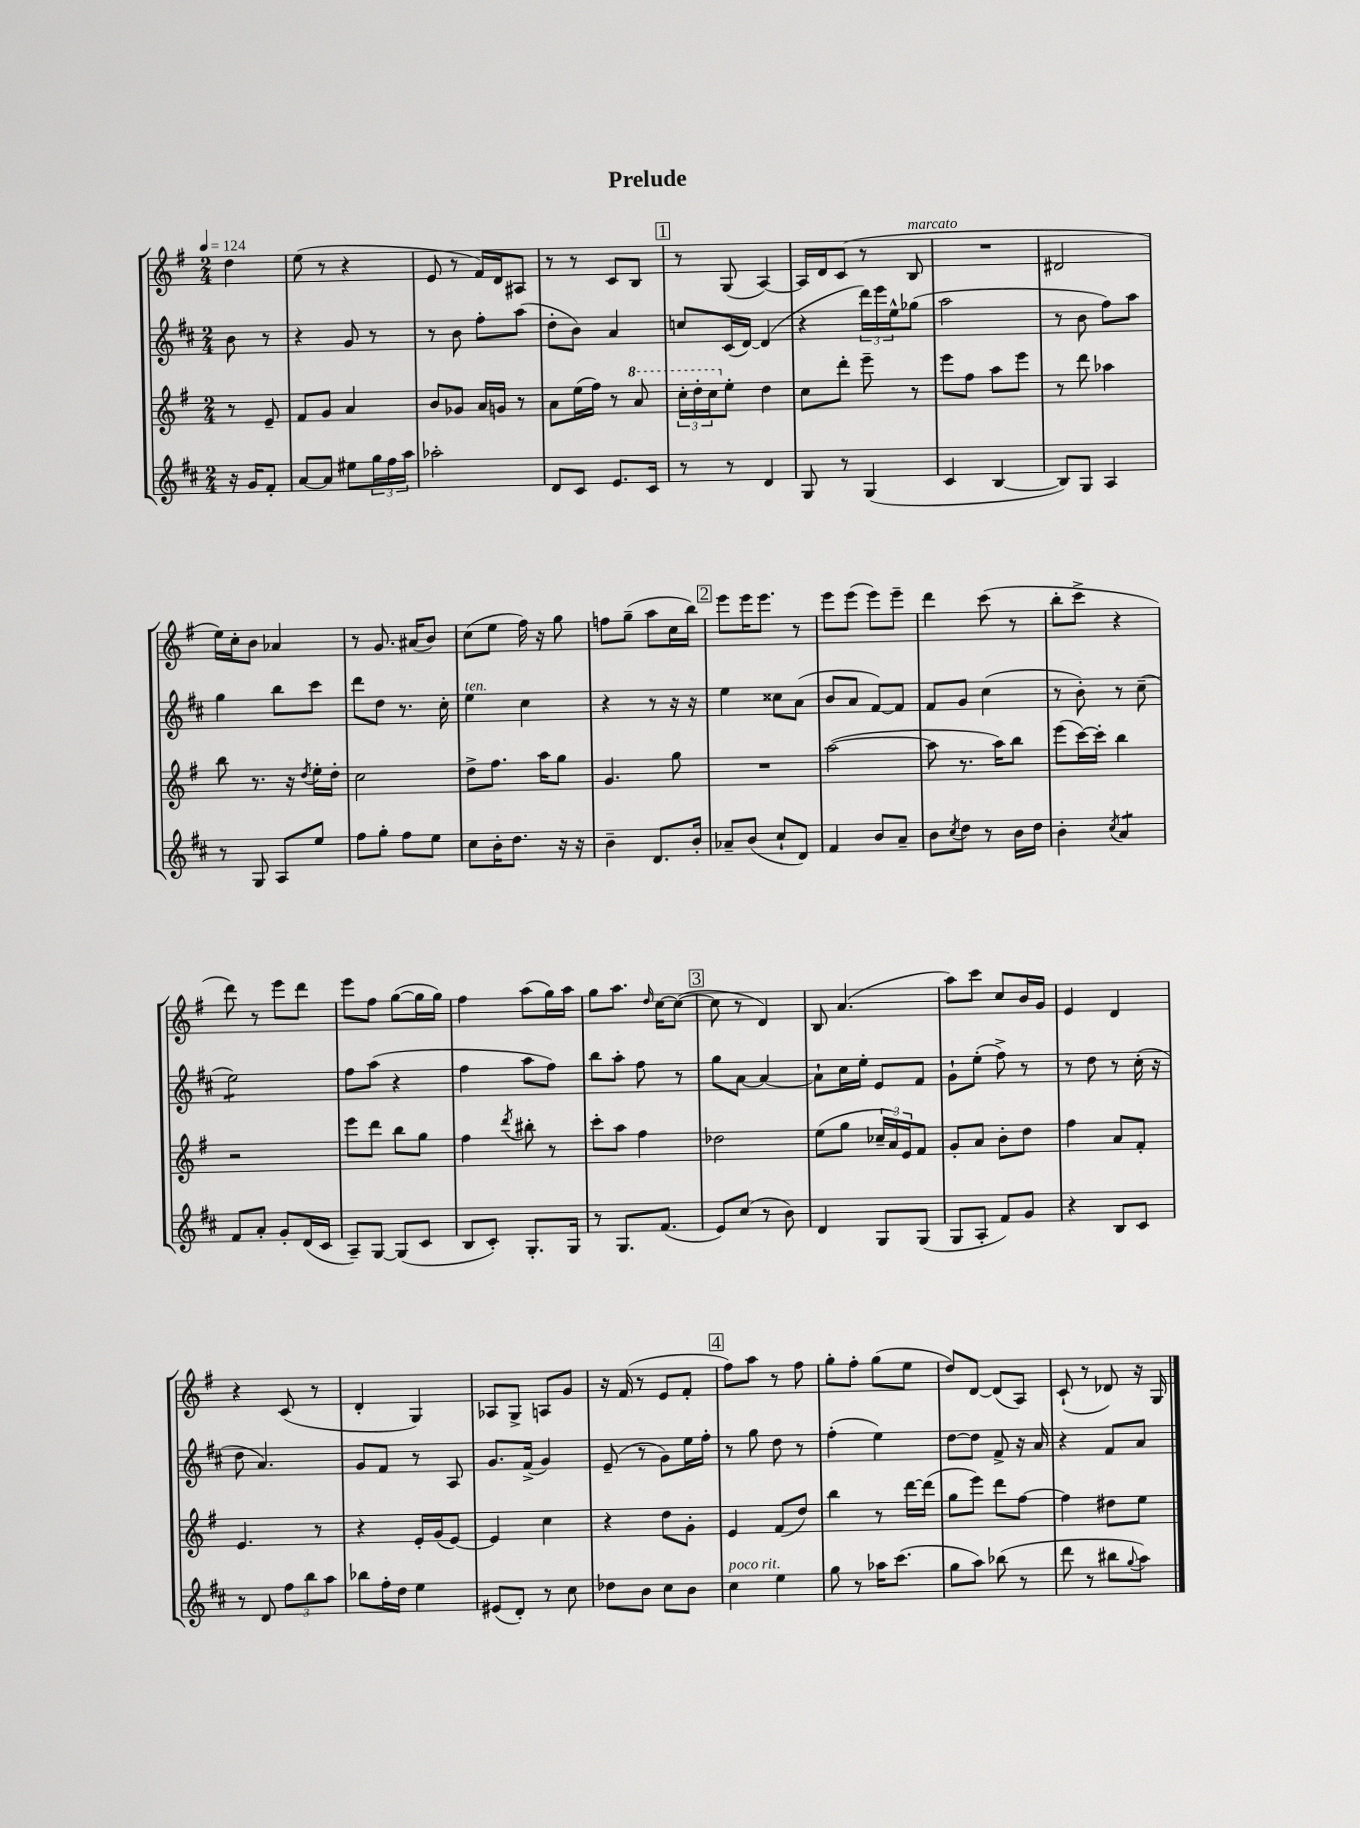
\header { title = "Prelude" }
<<
\new StaffGroup <<
\new Staff = "s0" {
    \clef treble \key g \major \numericTimeSignature \time 2/4 \partial 4 \tempo 4 = 124
    d''4 |
    e''8( r8 r4 |
    e'8 r8 fis'16) d'16 ais8 |
    r8 r8 c'8 b8 |
    \mark \markup { \box "1" } r8 g8( a4~) |
    a16 d'16 c'8( r8 b8^\markup { \italic "marcato" } |
    R2 |
    dis'2 |
    e''16) c''16-. b'8 aes'4 |
    r8 g'8. ais'16( b'8) |
    c''8( e''8 fis''16) r16 g''8 |
    f''8 g''8--( a''8 c''16 b''16) |
    \mark \markup { \box "2" } e'''8 e'''16 e'''8. r8 |
    e'''8 e'''8( e'''8) e'''8-- |
    d'''4 c'''8( r8 |
    b''8-. c'''8-> r4 |
    d'''8) r8 e'''8 d'''8 |
    e'''8 fis''8 g''8~( g''16 g''16) |
    fis''4 a''8( g''16) a''16 |
    g''8 a''8. \grace { d''16 } c''16~ c''8~( |
    \mark \markup { \box "3" } c''8 r8 d'4) |
    b8 a'4.( |
    a''8) c'''8 c''8 b'16 g'16 |
    e'4 d'4 |
    r4 c'8( r8 |
    d'4-. g4) |
    aes8 g8-> a8 g'8 |
    r16 fis'16( r8 e'8 fis'8-. |
    \mark \markup { \box "4" } fis''8) a''8 r8 fis''8 |
    g''8-. fis''8-. g''8( e''8 |
    d''8) d'8~ d'8( a8) |
    c'8-!( r8 des'8) r16 g16 \bar "|." |
}
\new Staff = "s1" {
    \clef treble \key d \major \numericTimeSignature \time 2/4 \partial 4
    b'8 r8 |
    r4 g'8 r8 |
    r8 b'8 fis''8-. a''8( |
    d''8-. b'8) a'4 |
    \mark \markup { \box "1" } c''8 cis'16( d'16~) d'4( |
    r4 \tuplet 3/2 { d'''16) e'''16 e''16-^ } ges''8( |
    a''2 |
    r8 b'8 fis''8) a''8 |
    g''4 b''8 cis'''8 |
    d'''8 d''8 r8. cis''16-. |
    e''4^\markup { \italic "ten." } cis''4 |
    r4 r8 r16 r16 |
    \mark \markup { \box "2" } e''4 cisis''8 a'8( |
    b'8 a'8 fis'8~) fis'8 |
    fis'8 g'8 cis''4( |
    r8 b'8-.) r8 cis''8--( |
    e''2:8) |
    fis''8 a''8( r4 |
    fis''4 a''8 fis''8) |
    b''8 a''8-. fis''8 r8 |
    \mark \markup { \box "3" } g''8 a'8~ a'4~ |
    a'8-! cis''16 e''16-. e'8 fis'8 |
    g'8-! e''8-.( fis''8->) r8 |
    r8 d''8 r8 cis''16-.( r16 |
    d''8 a'4.) |
    g'8 fis'8 r8 a8 |
    g'8. fis'16->( g'4) |
    e'8--( r8 g'8) e''16 fis''16-. |
    \mark \markup { \box "4" } r8 g''8 d''8 r8 |
    fis''4-.( e''4) |
    d''8~ d''8 fis'8-> r16 a'16 |
    r4 fis'8 a'8 \bar "|." |
}
\new Staff = "s2" {
    \clef treble \key g \major \numericTimeSignature \time 2/4 \partial 4
    r8 e'8-- |
    fis'8 g'8 a'4 |
    b'8 ges'8 a'16 g'16 r8 |
    a'8 e''16( fis''16) r8 \ottava #1 a''8 |
    \mark \markup { \box "1" } \tuplet 3/2 { c'''16-. d'''16-. c'''16 \ottava #0 } e''8-. d''4 |
    c''8 d'''8-. e'''8-- r8 |
    e'''8 fis''8 a''8 e'''8 |
    r8 d'''8 aes''4 |
    b''8 r8. r16 \acciaccatura { d''8 } e''16-. d''16-. |
    c''2 |
    d''8-> fis''8. a''16 g''8 |
    g'4. g''8 |
    \mark \markup { \box "2" } R2 |
    a''2~( |
    a''8 r8. a''16) b''8 |
    e'''8( c'''16~) c'''16-. b''4 |
    r2 |
    e'''8 d'''8 b''8 g''8 |
    fis''4 \acciaccatura { d'''8 } bis''8-. r8 |
    c'''8-. a''8 fis''4 |
    \mark \markup { \box "3" } des''2 |
    e''8( g''8 \tuplet 3/2 { ces''16-- a'16) e'16 } fis'8 |
    g'8-. a'8 b'8-. d''8 |
    fis''4 a'8 fis'8-. |
    e'4. r8 |
    r4 e'16-. g'16( e'8~) |
    e'4 c''4 |
    r4 d''8 g'8-. |
    \mark \markup { \box "4" } e'4 fis'8( d''8) |
    b''4 r8 d'''16~ d'''16( |
    g''8 e'''8) d'''8 fis''8~ |
    fis''4 dis''8 e''8 \bar "|." |
}
\new Staff = "s3" {
    \clef treble \key d \major \numericTimeSignature \time 2/4 \partial 4
    r16 g'16 fis'8-. |
    a'8~ a'8 eis''8 \tuplet 3/2 { g''16 fis''16 a''16 } |
    aes''2-. |
    d'8 cis'8 e'8. cis'16 |
    \mark \markup { \box "1" } r8 r8 d'4 |
    g8 r8 g4( |
    cis'4 b4~ |
    b8) g8 a4 |
    r8 g8 a8 e''8 |
    fis''8 g''8-. fis''8 e''8 |
    cis''8 b'16-. d''8. r16 r16 |
    b'4-- d'8. b'16-. |
    \mark \markup { \box "2" } aes'8-- b'8( cis''8-! d'8) |
    fis'4 b'8 a'8-- |
    b'8 \acciaccatura { cis''8 } d''8 r8 b'16 d''16 |
    b'4-. \acciaccatura { cis''8 } a'4:8 |
    fis'8 a'8-. g'8-. d'16( cis'16 |
    a8--) g8~ g8( cis'8 |
    b8 cis'8-.) g8.-. g16 |
    r8 g8. fis'8.( |
    \mark \markup { \box "3" } e'8) cis''8( r8 b'8) |
    d'4 g8 g8( |
    g8 a8-. fis'8) g'8 |
    r4 b8 cis'8 |
    r8 d'8 \tuplet 3/2 { fis''8 b''8 a''8 } |
    bes''8 fis''16-. d''16 e''4 |
    eis'8( d'8-.) r8 cis''8 |
    des''8 b'8 cis''8 b'8 |
    \mark \markup { \box "4" } cis''4^\markup { \italic "poco rit." } e''4 |
    g''8 r8 aes''16 cis'''8.( |
    g''8 a''8) bes''8( r8 |
    d'''8 r8 bis''8 \appoggiatura { g''8 } a''8) \bar "|." |
}
>>
>>
\layout { \context { \Score \remove "Bar_number_engraver" } }
